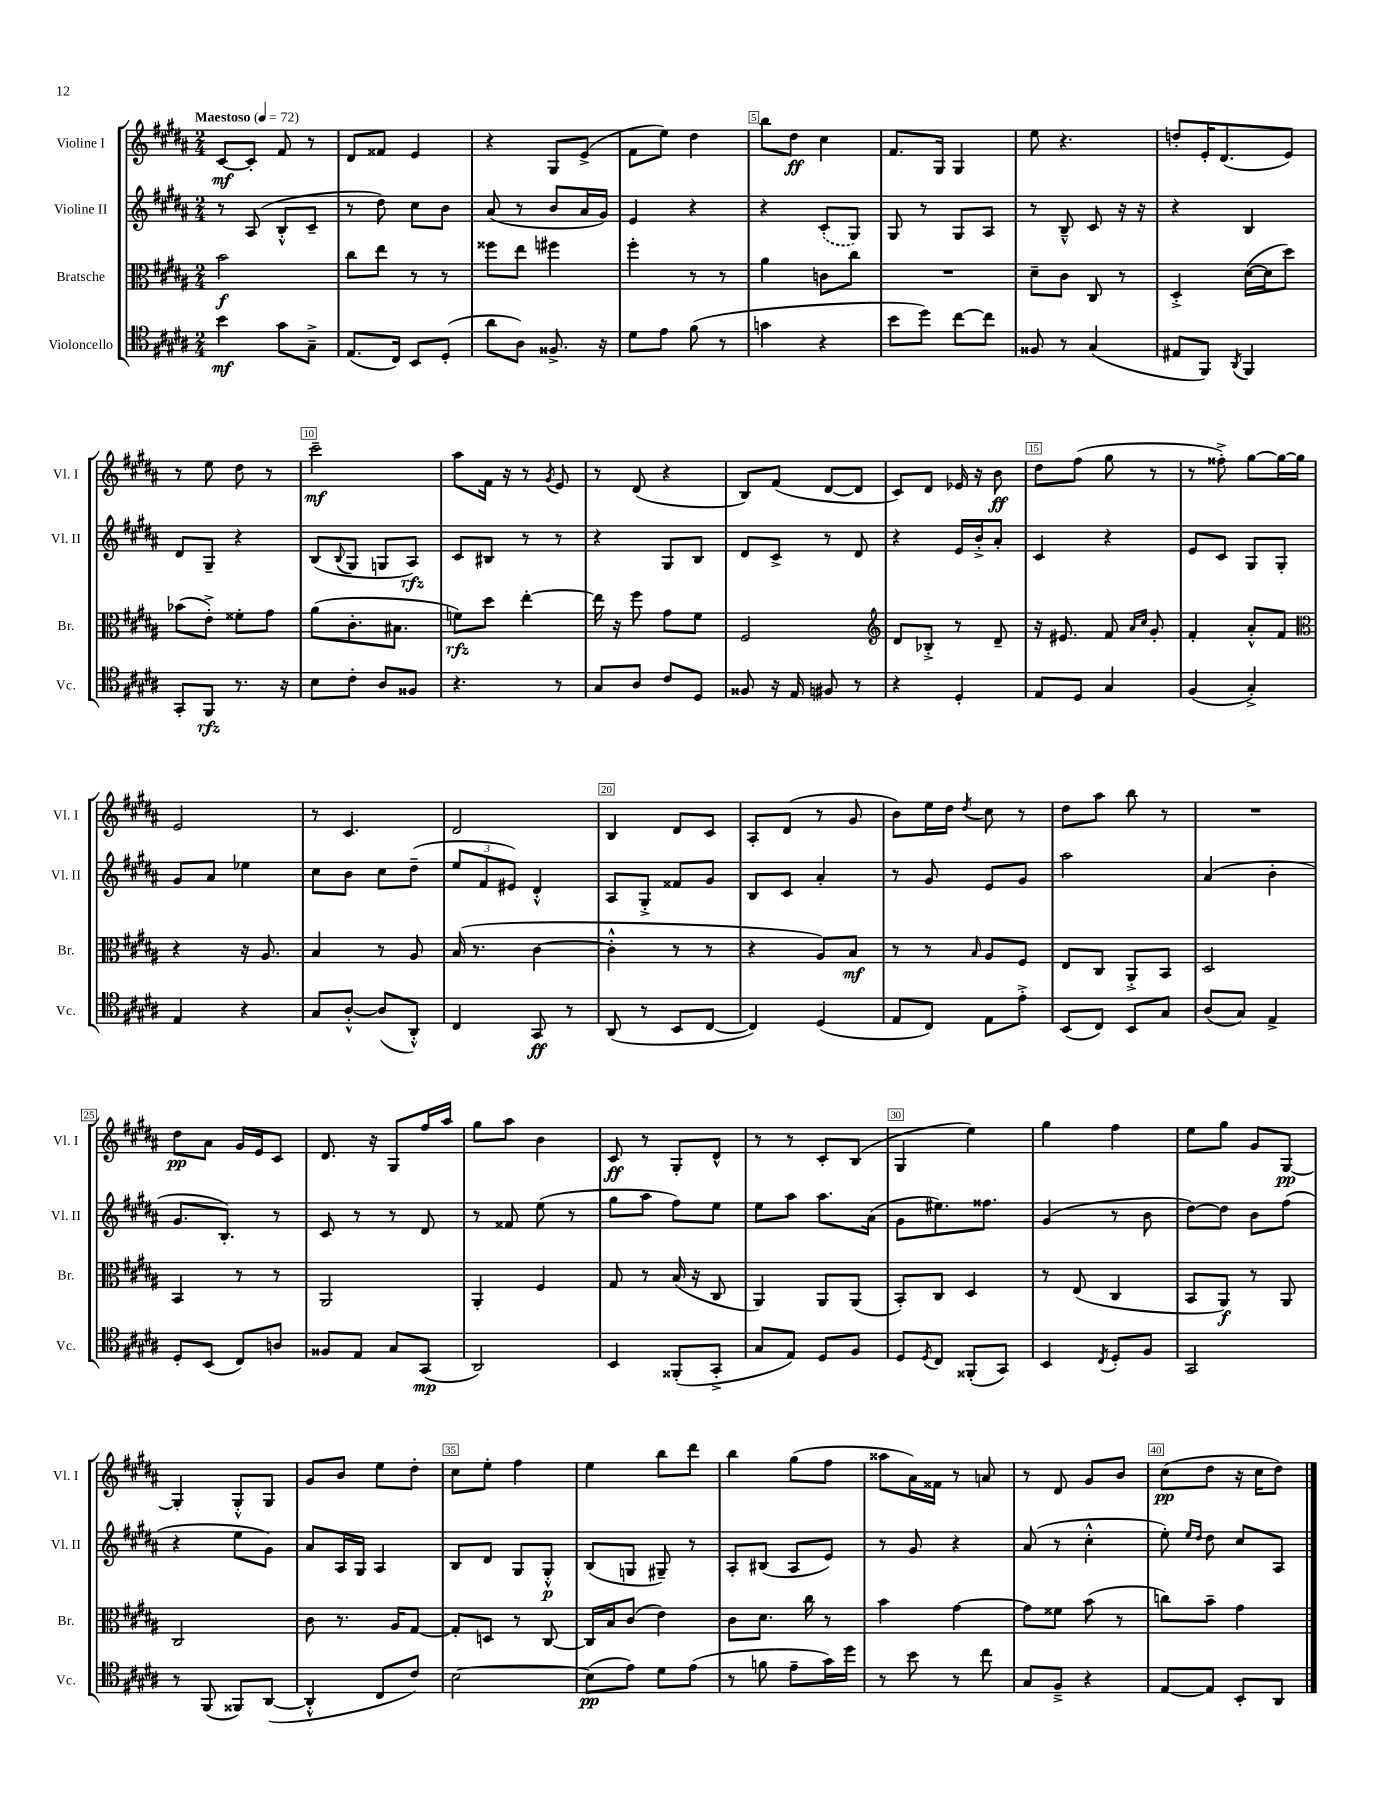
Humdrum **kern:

**kern	**kern	**kern	**kern
*staff4	*staff3	*staff2	*staff1
*clefC4	*clefC3	*clefG2	*clefG2
*k[f#c#g#d#a#]	*k[f#c#g#d#a#]	*k[f#c#g#d#a#]	*k[f#c#g#d#a#]
*M2/4	*M2/4	*M2/4	*M2/4
*MM72	*MM72	*MM72	*MM72
4b\	2b\	8r	[8c#/L
.	.	(8A#/	8c#'/]J
8g#\L	.	8B'^^/L	8f#/
8G#~^\J	.	8c#~/J	8r
=	=	=	=
(8.E/L	8cc#\L	8r	8d#/L
.	8ee\J	8dd#\)	8f##/J
16C#/Jk)	.	.	.
8BB/L	8r	8cc#\L	4e/
(8D#'/J	8r	8b\J	.
=	=	=	=
8a#\L	8ff##\L	(8a#/	4r
8A#\J)	8ee\J	8r	.
8.F##^/	4ff#\	8b/L	8G#/L
.	.	16a#/L	(8e^/J
16r	.	16g#/JJ)	.
=	=	=	=
8d#\L	4ff#'\	4e/	8f#\L
8e\J	.	.	8ee\J)
(8f#\	8r	4r	4dd#\
8r	8r	.	.
=	=	=	=
4g\	4a#\	4r	8bb\L
.	.	.	8dd#\J
4r	8c\L	(8c#'/L	4cc#\
.	8cc#\J	8G#/J)	.
=	=	=	=
8b\L	2r	8G#/	8.f#/L
8dd#\J)	.	8r	.
.	.	.	16G#/Jk
[8cc#\L	.	8G#/L	4G#/
8cc#\]J	.	8A#/J	.
=	=	=	=
8F##/	8d#~\L	8r	8ee\
8r	8c#\J	8B~^^/	4.r
(4G#/	8C#/	8c#/	.
.	8r	16r	.
.	.	16r	.
=	=	=	=
8E#/L	4D#'^/	4r	8dd'/L
8FF#/J)	.	.	16e'/K
.	.	.	(8.d#/
8qAA#/	.	.	.
4FF#/	([16d#\LL	4B/	.
.	16d#\]J	.	.
.	8dd#\J)	.	8e/J)
=	=	=	=
8GG#'/L	(8b-\L	8d#/L	8r
8FF#/J	8e'^\J)	8G#~/J	8ee\
8.r	8f##'\L	4r	8dd#\
.	8g#\J	.	8r
16r	.	.	.
=	=	=	=
8B\L	(8a#\L	(8B/L	2ccc#~\
.	.	8qqB/	.
8c#'\J	8.c#'\	8G#/J	.
8A#/L	.	8G/L	.
.	8.B#\J	.	.
8F##/J	.	8A#/J)	.
=	=	=	=
4.r	8f\L)	8c#/L	8aa#\L
.	8dd#\J	8B#/J	16f#\Jk
.	.	.	16r
.	[4ee'\	8r	8r
.	.	.	8qg#/
8r	.	8r	8e/
=	=	=	=
8G#/L	16ee\]	4r	8r
.	16r	.	.
8A#/J	8ff#\	.	(8d#/
8c#/L	8g#\L	8G#/L	4r
8D#/J	8f#\J	8B/J	.
=	=	=	=
8F##/	2F#/	8d#/L	8B/L)
16r	.	8c#^/J	(8f#/J
16E/	.	.	.
8F#/	.	8r	[8d#/L
8r	.	8d#/	8d#/]J
=	=	=	=
*	*clefG2	*	*
4r	8d#/L	4r	8c#/L)
.	8B-'^/J	.	8d#/J
4D#'/	8r	16e/LL	16e-/
.	.	16b'^/J	16r
.	8d#~/	8a#'/J	8b\
=	=	=	=
8E/L	16r	4c#/	8dd#\L
.	8.e#/	.	.
8D#/J	.	.	(8ff#\J
4G#/	8f#/	4r	8gg#\
.	16qqa#/LL	.	.
.	16qqcc#/JJ	.	.
.	8g#'/	.	8r
=	=	=	=
(4F#/	4f#'/	8e/L	8r
.	.	8c#/J	8ff##'^\)
4G#'^/)	8a#'^^/L	8G#/L	[8gg#\L
.	8f#/J	8G#'/J	16gg#\_L
.	.	.	16gg#\]JJ
=	=	=	=
*	*clefC3	*	*
4E/	4r	8g#/L	2e/
.	.	8a#/J	.
4r	16r	4ee-\	.
.	8.A#/	.	.
=	=	=	=
8G#/L	4B/	8cc#\L	8r
[8A#'^^/J	.	8b\J	4.c#/
(8A#/]L	8r	8cc#\L	.
8AA#'^^/J)	8A#/	(8dd#~\J	.
=	=	=	=
4C#/	(16B/	12ee/L	2d#/
.	8.r	.	.
.	.	12f#/	.
.	.	12e#/J)	.
8GG#/	[4c#\	4d#'^^/	.
8r	.	.	.
=	=	=	=
(8AA#/	4c#'^^\]	8A#/L	4B/
8r	.	8G#'^/J	.
8BB/L	8r	8f##/L	8d#/L
[8C#/J	8r	8g#/J	8c#/J
=	=	=	=
4C#/])	4r	8B/L	8A#'/L
.	.	8c#/J	(8d#/J
(4D#/	8A#/L)	4a#'/	8r
.	8B/J	.	8g#/
=	=	=	=
8E/L	8r	8r	8b\L)
8C#/J)	8r	8g#/	16ee\L
.	.	.	16dd#\JJ
.	16qqB/	.	8qdd#/
8E\L	8A#/L	8e/L	8cc#\
8e'^\J	8F#/J	8g#/J	8r
=	=	=	=
(8BB/L	8E/L	2aa#\	8dd#\L
8C#/J)	8C#/J	.	8aa#\J
8BB/L	8AA#'^/L	.	8bb\
8G#/J	8BB/J	.	8r
=	=	=	=
(8A#/L	2D#/	(4a#/	2r
8G#/J)	.	.	.
4E^/	.	4b'\	.
=	=	=	=
8D#'/L	4BB/	8.g#/L	8dd#\L
(8BB/J	.	.	8a#\J
.	.	8.B'/J)	.
8C#/L)	8r	.	16g#/LL
.	.	.	16e/J
8A/J	8r	8r	8c#/J
=	=	=	=
8F##/L	2AA#/	8c#/	8.d#/
8E/J	.	8r	.
.	.	.	16r
8G#/L	.	8r	8G#/L
(8GG#/J	.	8d#/	16ff#/L
.	.	.	16aa#/JJ
=	=	=	=
2AA#/)	4AA#'/	8r	8gg#\L
.	.	8f##/	8aa#\J
.	4F#/	(8ee\	4b\
.	.	8r	.
=	=	=	=
4BB/	8G#/	8gg#\L	8c#/
.	8r	8aa#\J	8r
(8FF##'/L	(16B/	8ff#\L)	8G#'/L
.	16r	.	.
8GG#'^/J	8C#/	8ee\J	8d#^^/J
=	=	=	=
8G#/L	4AA#/)	8ee\L	8r
8E/J)	.	8aa#\J	8r
8D#/L	8AA#/L	8.aa#\L	8c#'/L
8F#/J	(8AA#/J	.	(8B/J
.	.	(16a#\Jk	.
=	=	=	=
8D#/L	8BB'/L)	8g#\L	4G#/
8qD#/	.	.	.
8C#/J	8C#/J	8.ee#\)	.
(8FF##'/L	4D#/	.	4ee\)
.	.	8.ff##\J	.
8GG#/J)	.	.	.
=	=	=	=
4BB/	8r	(4g#/	4gg#\
.	(8E/	.	.
8qC#/	.	.	.
8D#'/L	4C#/	8r	4ff#\
8F#/J	.	8b\	.
=	=	=	=
2GG#/	8BB/L	[8dd#\L)	8ee\L
.	8AA#/J)	8dd#\]J	8gg#\J
.	8r	8b\L	8g#/L
.	8AA#/	(8ff#\J	[8G#/J
=	=	=	=
8r	2C#/	4r	4G#'/]
(8FF#/	.	.	.
8FF##/L)	.	8ee\L	8G#'^^/L
([8AA#/J	.	8g#\J)	8G#/J
=	=	=	=
4AA#'^^/]	8c#\	8a#/L	8g#/L
.	8.r	16A#/L	8b/J
.	.	16G#/JJ	.
8C#/L	.	4A#/	8ee\L
.	16A#/LK	.	.
8c#/J)	[8G#/J	.	8dd#'\J
=	=	=	=
[2B\	8G#'/]L	8B/L	8cc#\L
.	8D/J	8d#/J	8ee'\J
.	8r	8G#/L	4ff#\
.	[8C#/	8G#'^^/J	.
=	=	=	=
(8B\]L	16C#/]LL	(8B/L	4ee\
.	16B/J	.	.
8e\J)	(8c#/J	8G/J	.
8d#\L	4e\)	8G#~/)	8bb\L
(8e\J	.	8r	8ddd#\J
=	=	=	=
8r	8c#\L	8A#'/L	4bb\
8f\	8.d#\J	(8B#/J	.
8e~\L	.	8A#/L	(8gg#\L
.	16cc#\	.	.
16g#\L)	8r	8e/J)	8ff#\J
16dd#\JJ	.	.	.
=	=	=	=
8r	4b\	8r	8aa##\L
8b\	.	8g#/	16a#\L)
.	.	.	16f##\JJ
8r	[4g#\	4r	8r
8cc#\	.	.	8a/
=	=	=	=
8G#/L	8g#\]L	(8a#/	8r
8F#~^/J	8f##\J	8r	8d#/
4r	(8b\	4cc#'^^\	8g#/L
.	8r	.	8b/J
=	=	=	=
[8E/L	8cc\L)	8ee'\)	(8cc#\L
.	.	16qqee/LL	.
.	.	16qqdd#/JJ	.
8E/]J	8b~\J	8dd#\	8dd#\J
8BB'/L	4g#\	8cc#/L	16r
.	.	.	16cc#\LK
8AA#/J	.	8A#/J	8dd#\J)
==	==	==	==
*-	*-	*-	*-
